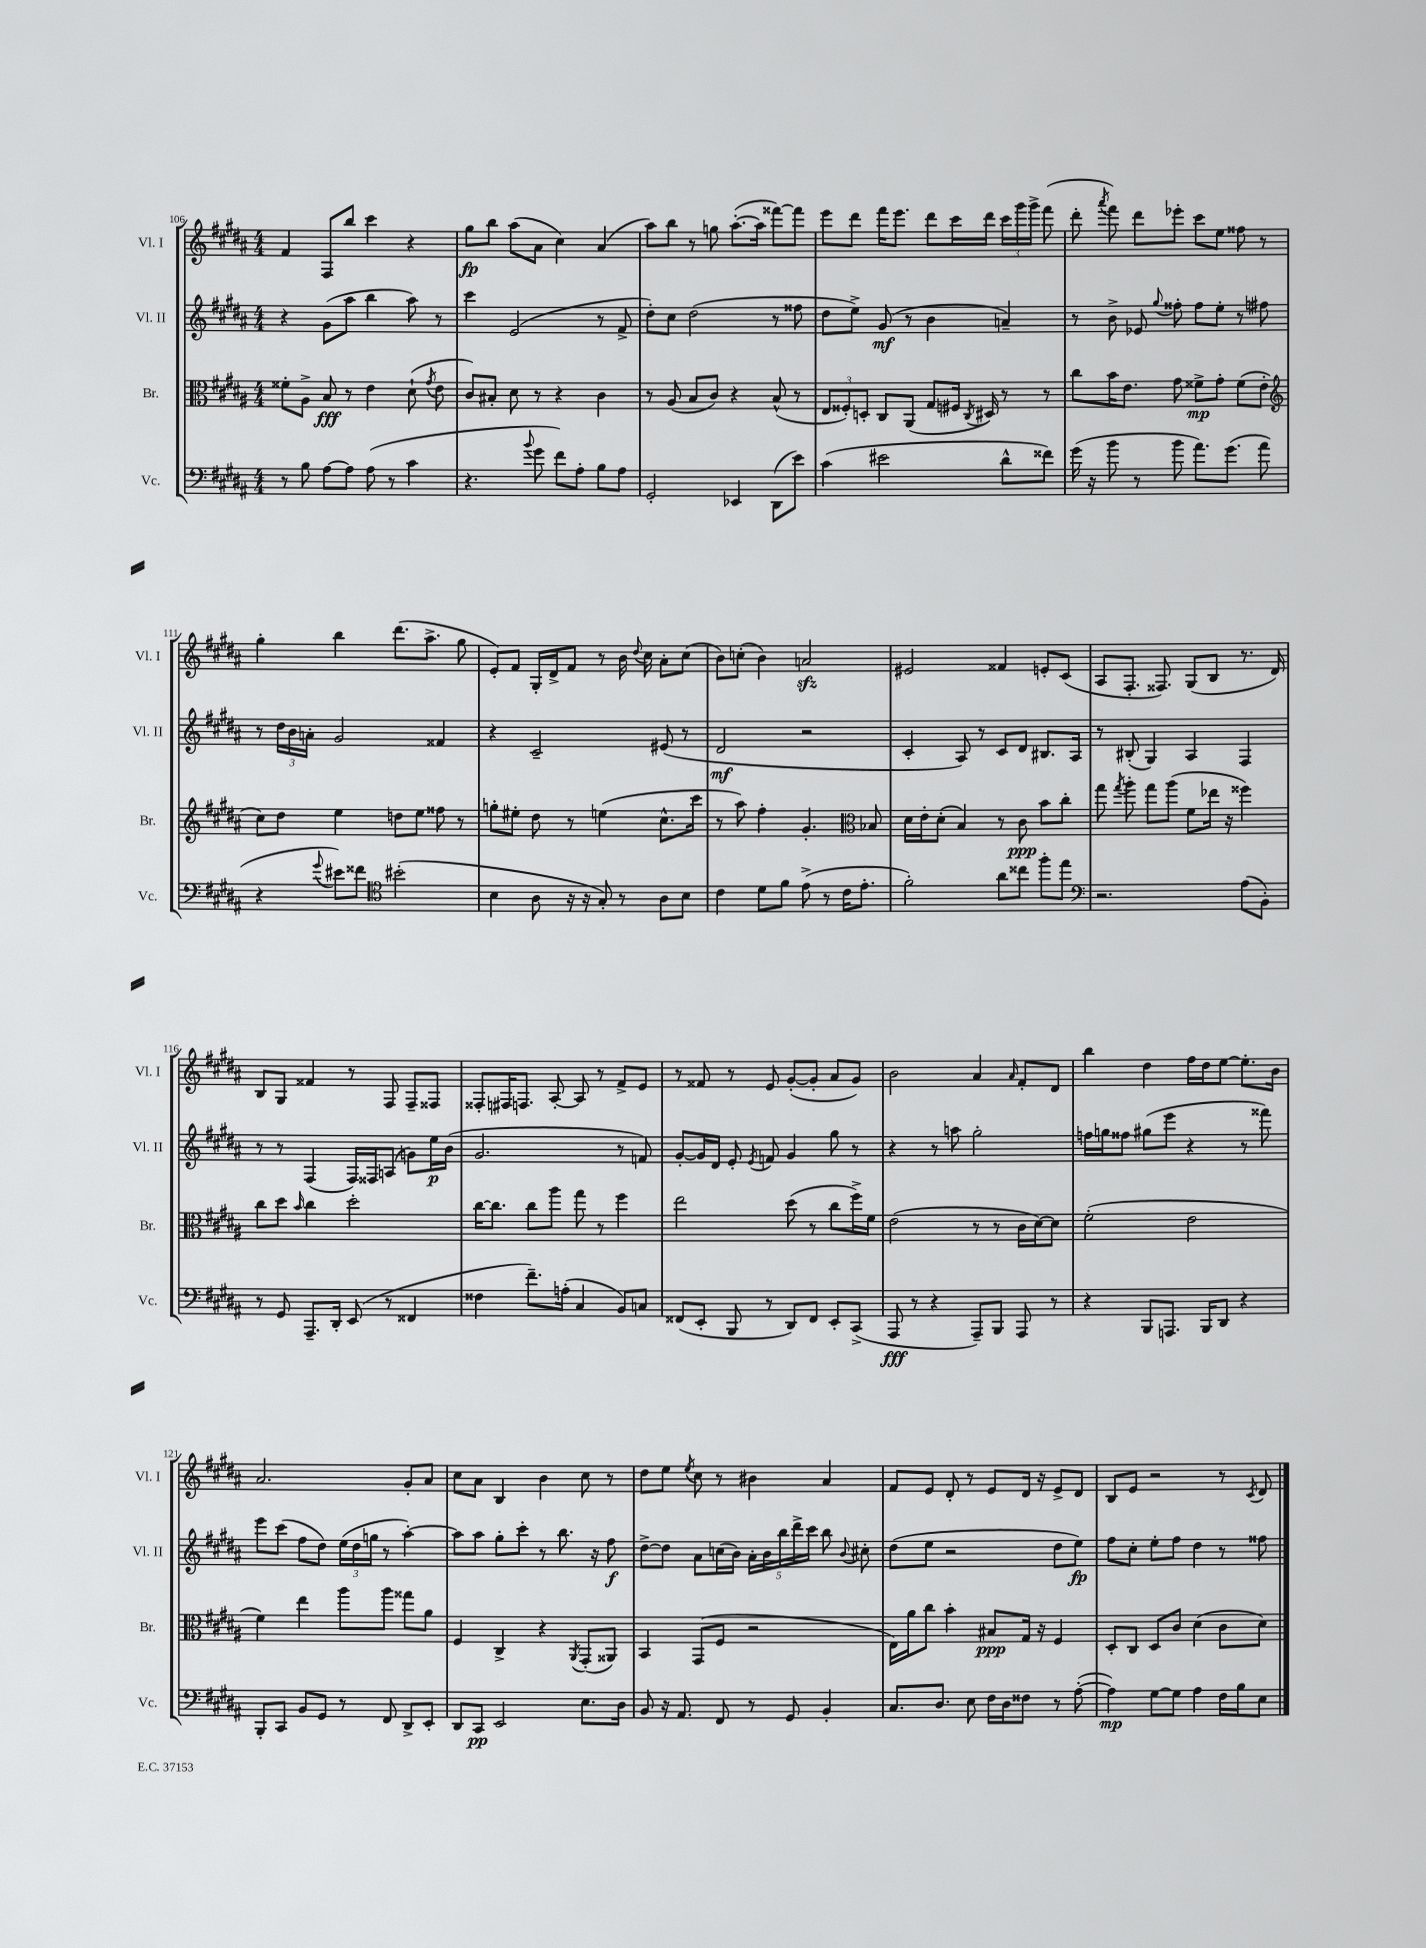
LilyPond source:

<<
\new StaffGroup <<
\new Staff = "s0" \with { instrumentName = "Vl. I" shortInstrumentName = "Vl. I" } {
    \clef treble \key b \major \numericTimeSignature \time 4/4
    \autoBeamOff fis'4 fis8[ b''8] cis'''4 r4 |
    gis''8[\fp b''8] ais''8[( ais'8] cis''4) ais'4( |
    ais''8[) b''8] r8 g''8 ais''8.[~-.( ais''16] fisis'''8[~) fisis'''8] |
    e'''8[ dis'''8] fis'''16[ e'''8.] dis'''8[ cis'''16 dis'''16] \tuplet 3/2 { cis'''16[ gis'''16 gis'''16]-> } fis'''8( |
    dis'''8-. \acciaccatura { ais'''8 } fis'''8) dis'''8[ ees'''8]-. cis'''8[ e''8] fisis''8 r8 |
    gis''4-. b''4 dis'''8.[( ais''8.]-> gis''8 |
    e'8[-.) fis'8] gis16[-. dis'16-> fis'8] r8 b'16 \appoggiatura { dis''8 } cis''16 ais'8[-. cis''8]( |
    b'8[) c''8]-.( b'4) a'2\sfz |
    eis'2 fisis'4 e'8[-. cis'8]( |
    ais8[ fis8.]-. fisis8.) gis8[( b8] r8. dis'16) |
    b8[ gis8] fisis'4 r8 fis8 fis8[-- fisis8] |
    fisis8[-. fis16 f8.] ais8~-. ais8 r8 fis'8[-> e'8] |
    r8 fisis'8 r8 e'8 gis'8[~-.( gis'8]-. ais'8[ gis'8]) |
    b'2 ais'4 \grace { ais'16 } fis'8[-. dis'8] |
    b''4 dis''4 fis''16[ dis''16 e''8]~ e''8.[-. b'16] |
    ais'2. gis'8[-. ais'8] |
    cis''8[ ais'8] b4 b'4 cis''8 r8 |
    dis''8[ e''8] \acciaccatura { e''8 } cis''8 r8 bis'4 ais'4 |
    fis'8[ e'8] dis'8-. r8 e'8[ dis'16] r16 e'8[-> dis'8] |
    b8[ e'8] r2 r8 \acciaccatura { cis'8 } dis'8 \bar "|." |
}
\new Staff = "s1" \with { instrumentName = "Vl. II" shortInstrumentName = "Vl. II" } {
    \clef treble \key b \major \numericTimeSignature \time 4/4
    \autoBeamOff r4 gis'8[( ais''8] b''4 ais''8) r8 |
    cis'''4 e'2( r8 fis'8-> |
    dis''8[-.) cis''8] dis''2( r8 fisis''8 |
    dis''8[ e''8]->) gis'8\mf( r8 b'4 a'4--) |
    r8 b'8-> ees'8 \appoggiatura { gis''8 } fisis''8-. fisis''8[ e''8]-. r8 fis''8 |
    r8 \tuplet 3/2 { dis''16[ b'16 a'16]-. } gis'2 fisis'4 |
    r4 cis'2-- eis'8( r8 |
    dis'2\mf r2 |
    cis'4-. ais8) r8 cis'8[ dis'8] bis8.[ ais16] |
    r8 bis8-.( gis4) ais4 fis4 |
    r8 r8 fis4( fis16[) fisis16 a8]( g'8[) e''16\p b'16]( |
    gis'2. r8 f'8) |
    gis'8[~-. gis'16 dis'16] e'8-. \acciaccatura { e'8 } f'8 gis'4 gis''8 r8 |
    r4 r8 a''8 gis''2-. |
    f''16[ g''16 fisis''8] gis''8[( e'''8] r4 r8 fisis'''8) |
    e'''8[ cis'''8]( fis''8[ dis''8]) \tuplet 3/2 { e''16[( dis''16 g''16] } r8 ais''4~-.) |
    ais''8[ ais''8] gis''8[-. cis'''8]-. r8 b''8. r16 fis''8\f |
    dis''8[~-> dis''8] ais'8[ c''16( b'16]) \tuplet 5/4 { ais'16[-. b'16 b''16 dis'''16-> cis'''16] } b''8 \appoggiatura { b'8 } cis''8-. |
    dis''8[( e''8] r2 dis''8[ e''8]\fp) |
    fis''8[ cis''8]-. e''8[-. fis''8] dis''4 r8 fisis''8 \bar "|." |
}
\new Staff = "s2" \with { instrumentName = "Br." shortInstrumentName = "Br." } {
    \clef alto \key b \major \numericTimeSignature \time 4/4
    \autoBeamOff fisis'8[-. ais8]-> b8\fff r8 e'4 dis'8-!( \acciaccatura { gis'8 } e'8 |
    cis'8[) bis8]-. dis'8 r8 r4 cis'4 |
    r8 ais8( b8[ cis'8]) r4 b8-^( r8 |
    \tuplet 3/2 { e8[ fisis8-.) d8]-. } cis8[ ais,8]( gis8[ fis16] \acciaccatura { cis8 } dis16) r8 r8 |
    cis''8[ b'16 e'8.] gis'8 fisis'8[->\mp gis'8]-. fisis'8[( e'8]-. |
    \clef treble cis''8[) dis''8] e''4 d''8[ e''8] fisis''8 r8 |
    g''8[-. eis''8]-. dis''8 r8 e''4( cis''8.[-^ cis'''16] |
    r8 ais''8) fis''4-. gis'4.-. \clef alto bes8 |
    dis'16[ e'16-. dis'8]-.( b4) r8 cis'8\ppp b'8[ cis''8]-. |
    gis''8 \acciaccatura { gis''8 } ais''8-. gis''8[ ais''8]( fis'8[ ees''16] r16 fisis''4) |
    cis''8[ dis''8] \grace { b'16 } cis''4 dis''2-. |
    cis''16[~ cis''8.] cis''8[ ais''8] gis''8 r8 fis''4 |
    e''2 dis''8( r8 cis''8[ fis''16->) fis'16] |
    e'2( r8 r8 cis'16[ dis'16~) dis'8] |
    fis'2-.( e'2 |
    fis'4) e''4 ais''8[ ais''8] gisis''8[ ais'8] |
    fis4 cis4-> r4 \acciaccatura { ais,8 } gis,8[-.( aisis,8]) |
    b,4 gis,8[( fis8] r2 |
    e16[) ais'16 cis''8] b'4-. bis8[\ppp gis16] r16 fis4 |
    dis8[-. cis8] dis8[ cis'8] dis'4( cis'8[ dis'8]) \bar "|." |
}
\new Staff = "s3" \with { instrumentName = "Vc." shortInstrumentName = "Vc." } {
    \clef bass \key b \major \numericTimeSignature \time 4/4
    \autoBeamOff r8 b8 ais8[~ ais8] ais8( r8 cis'4 |
    r4. \appoggiatura { b'8 } gis'8 fis'8[) ais8]-. b8[ ais8] |
    gis,2-. ees,4 dis,8[( e'8]) |
    cis'4( eis'2 dis'8[-^ fisis'8]) |
    gis'16( r16 b'8 r8 b'8 ais'8.[) gis'8.]( ais'8 |
    r4 \appoggiatura { gis'8 } eis'8[) fisis'8] \clef tenor bis'2-.( |
    b4 ais8 r16 r16 gis8-.) r8 ais8[ b8] |
    cis'4 dis'8[ fis'8] e'8->( r8 cis'16[ e'8.]-. |
    fis'2-.) ais'8[ cisis''8] fis''8[-. e''8] |
    \clef bass r2. ais8[( b,8]-.) |
    r8 gis,8 ais,,8.[-- dis,16]-. e,8( r8 fisis,4 |
    fisis4 fis'8.[--) a16]-.( cis4 b,8[) c8] |
    fisis,8[( e,8]-. b,,8 r8 dis,8[) fisis,8] e,8[-. cis,8]->( |
    ais,,8\fff r8 r4 ais,,8[--) b,,8] ais,,8 r8 |
    r4 b,,8[ a,,8.] b,,16[ dis,8] r4 |
    b,,8[-. cis,8] b,8[ gis,8] r8 fis,8 dis,8[-> e,8]-. |
    dis,8[ cis,8]\pp e,2 e8.[ dis16] |
    b,8 r16 ais,8. fis,8 r8 gis,8 b,4-. |
    cis8.[ dis8.] e8 fis16[ dis16 fisis8] r8 ais8~-.( |
    ais4\mp) gis8[~ gis8] ais4 fis16[ b16 e8] \bar "|." |
}
>>
>>
\layout { \context { \Score currentBarNumber = #106 } }
